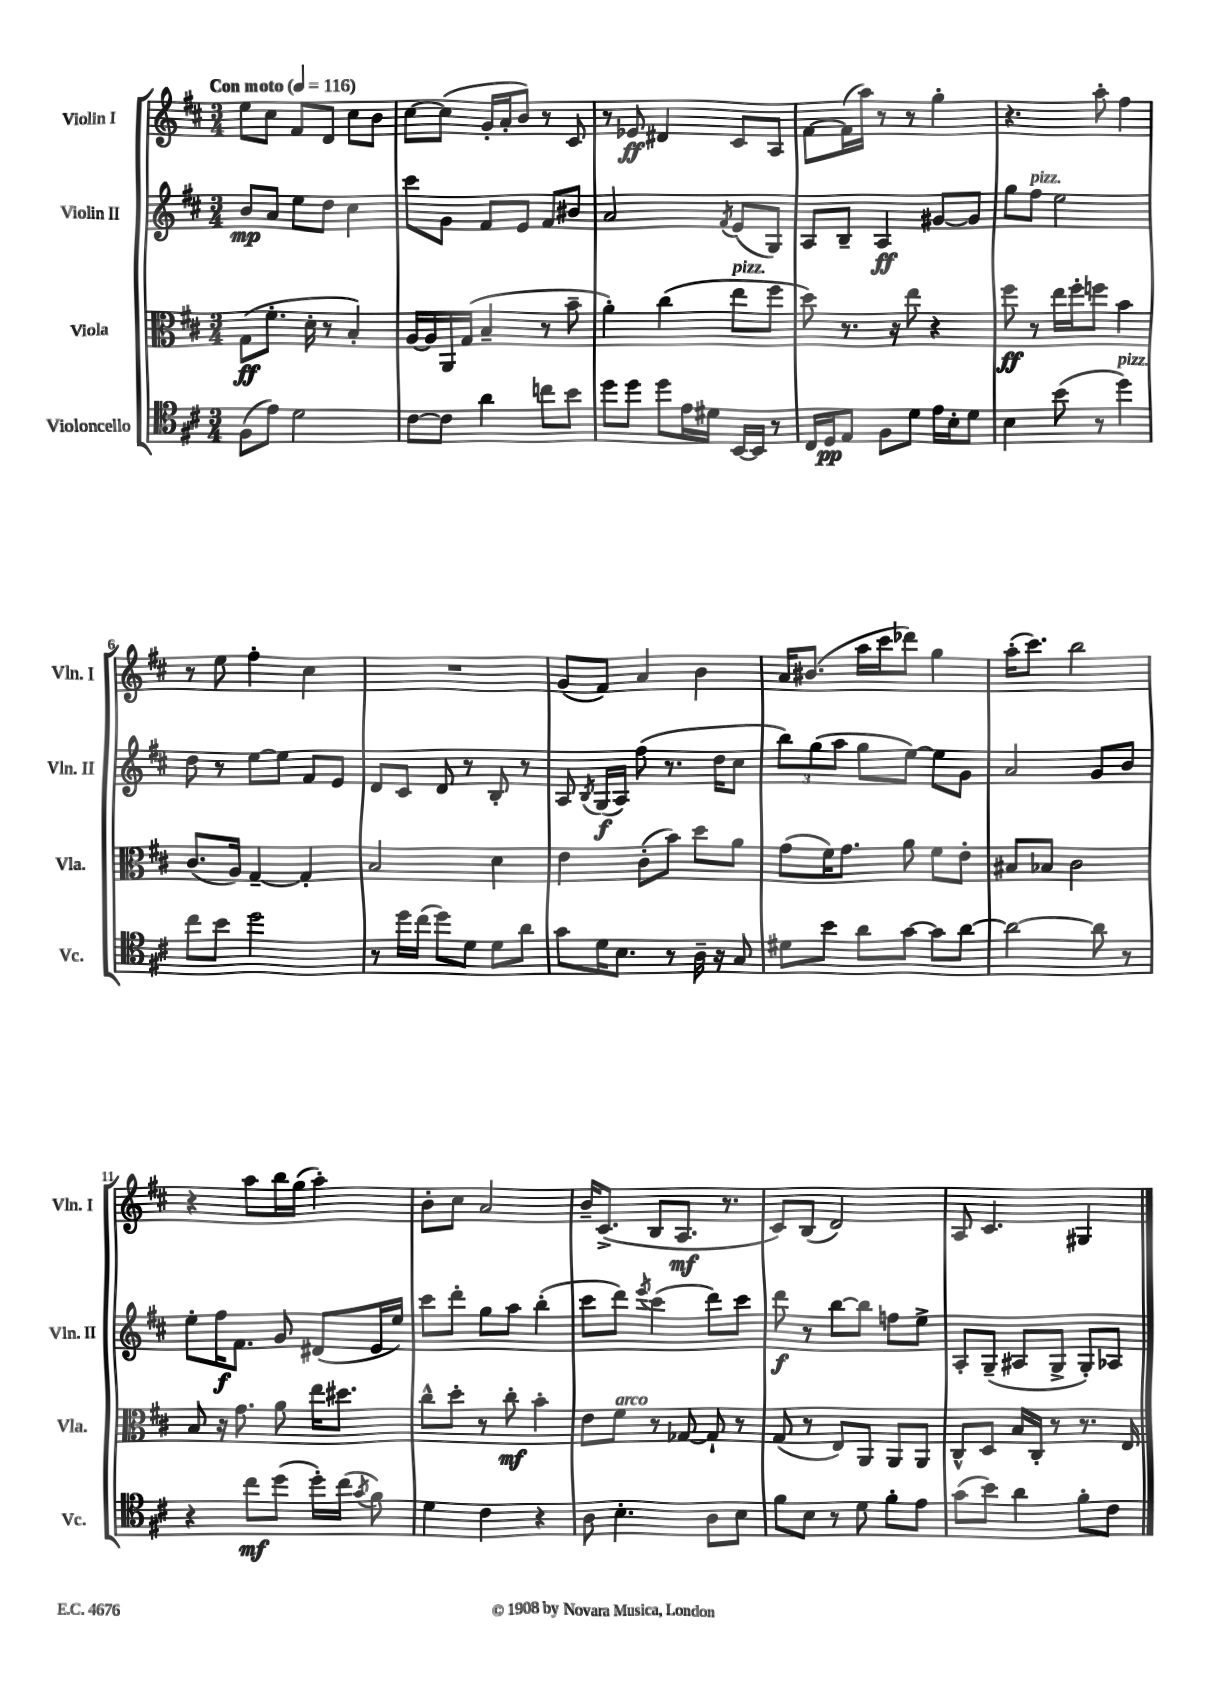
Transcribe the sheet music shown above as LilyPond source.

<<
\new StaffGroup <<
\new Staff = "s0" \with { instrumentName = "Violin I" shortInstrumentName = "Vln. I" } {
    \clef treble \key d \major \numericTimeSignature \time 3/4 \tempo "Con moto" 4 = 116
    \autoBeamOff e''8[ cis''8] fis'8[ d'8] cis''8[ b'8] |
    cis''8[~ cis''8]( g'16[-. a'16-. b'8]) r8 cis'8 |
    r8 ees'8\ff dis'4 cis'8[ a8] |
    fis'8[~ fis'16( a''16]) r8 r8 g''4-. |
    r4. a''8-. fis''4 |
    r8 e''8 fis''4-. cis''4 |
    R2. |
    g'8[( fis'8]) a'4 b'4 |
    a'16[ bis'8.]( a''16[ cis'''16 des'''8]) g''4 |
    a''16[-.( cis'''8.]) b''2 |
    r4 a''8[ b''16 g''16]( a''4-.) |
    b'8[-. cis''8] a'2 |
    b'16[-- cis'8.]->( b8[ a8.]\mf r8. |
    cis'8[) b8]( d'2) |
    a8 cis'4. gis4 \bar "|." |
}
\new Staff = "s1" \with { instrumentName = "Violin II" shortInstrumentName = "Vln. II" } {
    \clef treble \key d \major \numericTimeSignature \time 3/4
    \autoBeamOff b'8[\mp a'8] e''8[ d''8] cis''4 |
    cis'''8[ g'8] fis'8[ e'8] fis'8[ bis'8] |
    a'2 \acciaccatura { fis'8 } e'8[( g8]) |
    a8[ b8]-- a4\ff gis'8[~ gis'8] |
    g''8[ fis''8]^\markup { \italic "pizz." } e''2 |
    d''8 r8 e''8[~ e''8] fis'8[ e'8] |
    d'8[ cis'8] d'8 r8 b8-. r8 |
    a8 \acciaccatura { b8 } g16[\f( a16]) fis''8( r8. d''16[ cis''8] |
    \tuplet 3/2 { b''8[) g''8( a''8] } g''8[ e''8]~) e''8[ g'8] |
    a'2 g'8[ b'8] |
    e''8[-. fis''16\f fis'8.] g'8 dis'8[( e'16 e''16]) |
    cis'''8[ d'''8]-. g''8[ a''8] b''4-.( |
    cis'''8[ d'''8]) \acciaccatura { e'''8 } cis'''4( d'''8[) cis'''8] |
    d'''8\f r8 b''8[~ b''8] f''8[ e''8]-> |
    a8[-. g8]--( ais8[ g8]-> g8[-.) aes8] \bar "|." |
}
\new Staff = "s2" \with { instrumentName = "Viola" shortInstrumentName = "Vla." } {
    \clef alto \key d \major \numericTimeSignature \time 3/4
    \autoBeamOff g8[\ff( fis'8.]-. d'16-. r8 b4-.) |
    a16[~ a16 a,16 g16]( b4-- r8 b'8-- |
    a'4-.) cis''4( e''8[^\markup { \italic "pizz." } fis''8] |
    d''8) r8. r16 e''8 r4 |
    fis''8\ff r8 e''16[ fis''16-. f''8] b'4 |
    cis'8.[( a16]) g4~-- g4-. |
    b2 d'4 |
    e'4 cis'8[-.( b'8]) d''8[ a'8] |
    g'8[( fis'16) g'8.] a'8 fis'8[ e'8]-. |
    bis8[ bes8] cis'2 |
    b8 r16 g'8. a'8 e''16[ dis''8.] |
    cis''8[-^ d''8]-. r8 cis''8-.\mf b'4-. |
    e'8[ fis'8]^\markup { \italic "arco" } r8 ges8~ ges8-! r8 |
    g8( r8 e8[) a,8] a,8[ a,8] |
    cis8[-^ d8] b16[ cis16]-. r8 r8. e16 \bar "|." |
}
\new Staff = "s3" \with { instrumentName = "Violoncello" shortInstrumentName = "Vc." } {
    \clef tenor \key d \major \numericTimeSignature \time 3/4
    \autoBeamOff fis8[( e'8]) d'2 |
    cis'8[~ cis'8] a'4 c''8[ b'8] |
    d''8[ d''8] d''8[ e'16 dis'16] b,16[~ b,16] r8 |
    cis16[ d16\pp e8] fis8[ d'8] e'16[ b16-. d'8] |
    b4 b'8( r8 d''4^\markup { \italic "pizz." }) |
    cis''8[ b'8] d''2 |
    r8 d''16[ cis''16]( d''8[) d'8] d'8[ a'8] |
    g'8[ d'16 b8.] r8 a16-- r16 g8 |
    dis'8[ b'8] a'8[ g'8]~ g'8[ a'8]~ |
    a'2~ a'8 r8 |
    r4 cis''8[\mf d''8]( d''16[-.) cis''16]( \acciaccatura { g'8 } fis'8) |
    d'4 cis'4 r4 |
    a8 b4.-. a8[ b8] |
    fis'8[ b8] r8 d'8 fis'8[-. e'8] |
    g'8[( b'8]) a'4 fis'8[-. cis'8] \bar "|." |
}
>>
>>
